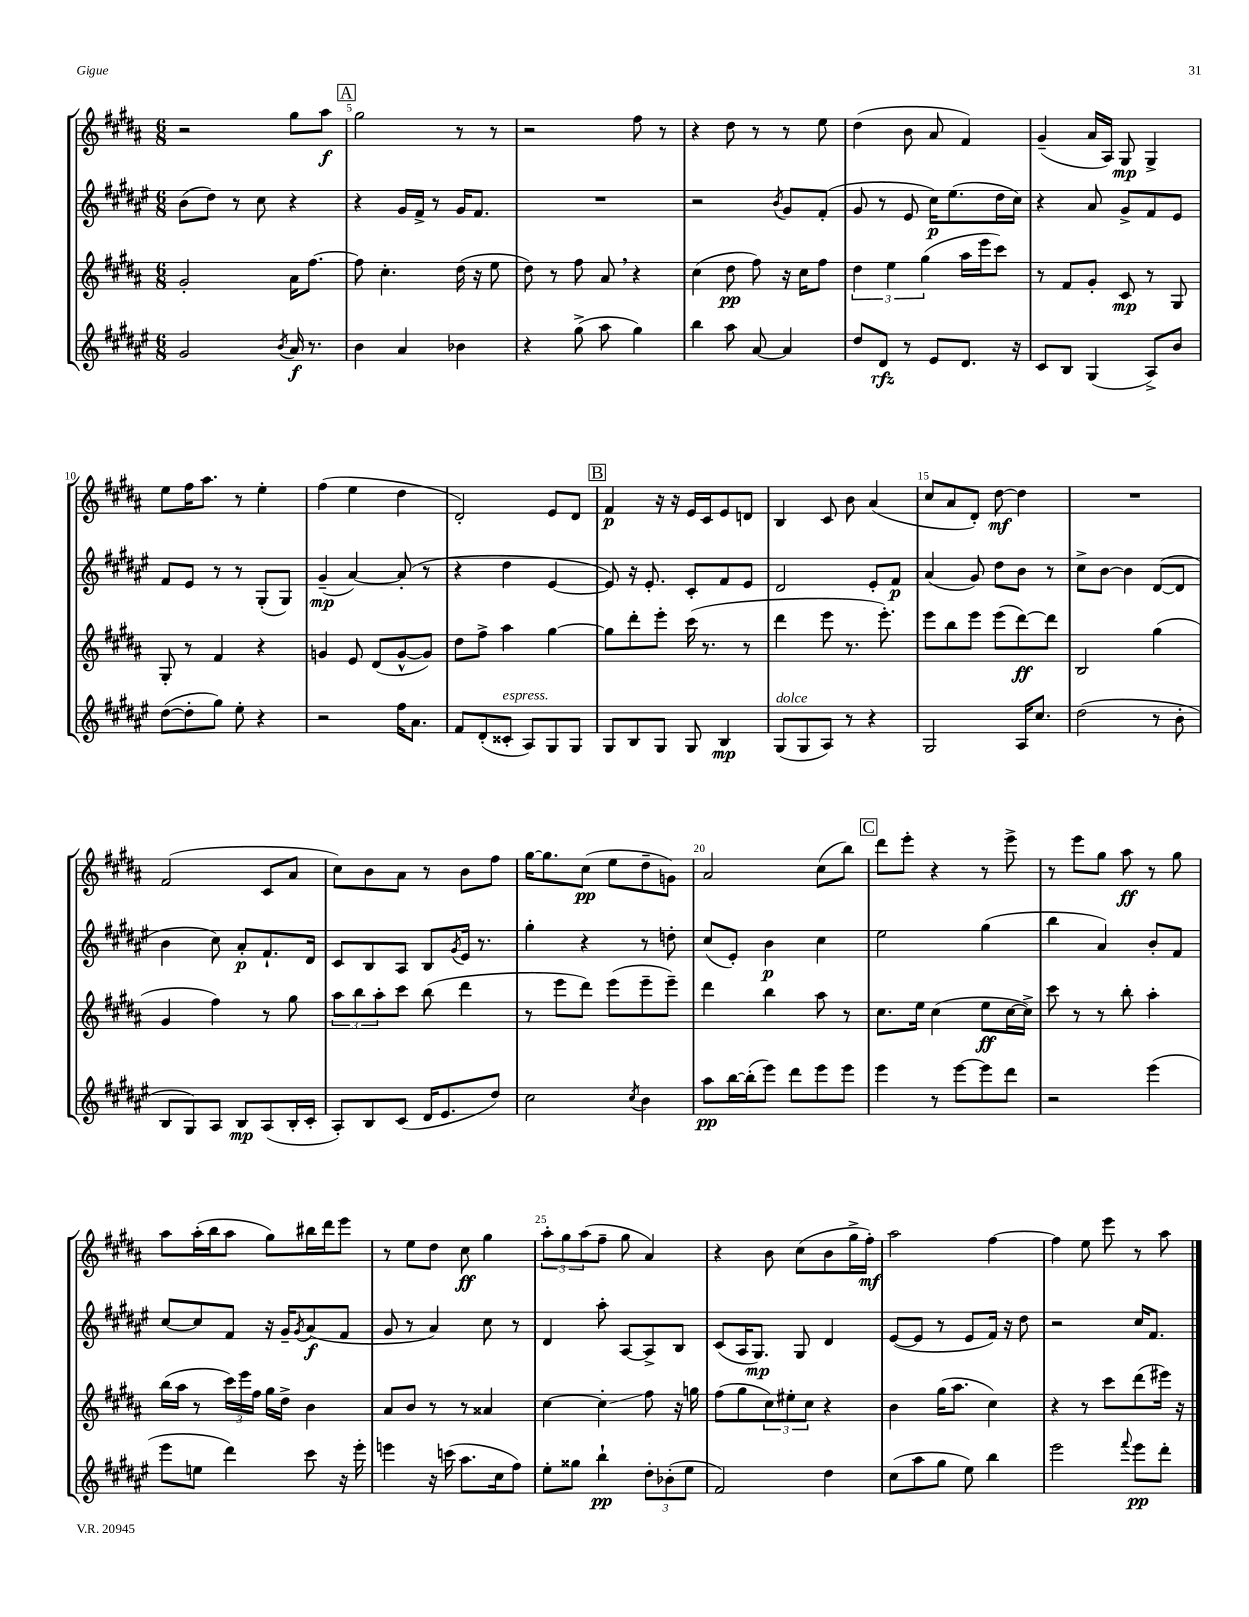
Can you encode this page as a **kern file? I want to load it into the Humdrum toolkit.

**kern	**kern	**kern	**kern
*staff4	*staff3	*staff2	*staff1
*clefG2	*clefG2	*clefG2	*clefG2
*k[f#c#g#d#a#e#]	*k[f#c#g#d#a#]	*k[f#c#g#d#a#e#]	*k[f#c#g#d#a#]
*M6/8	*M6/8	*M6/8	*M6/8
2g#	2g#'	(8b	2r
.	.	8dd#)	.
.	.	8r	.
.	.	8cc#	.
8qb	.	.	.
16a#	16a#	4r	8gg#
8.r	[8.ff#	.	.
.	.	.	8aa#
=	=	=	=
4b	8ff#]	4r	2gg#
.	4.cc#'	.	.
4a#	.	16g#	.
.	.	16f#^	.
.	.	8r	.
4b-	(16dd#	16g#	8r
.	16r	8.f#	.
.	8ee	.	8r
=	=	=	=
4r	8dd#)	2.r	2r
.	8r	.	.
(8gg#^	8ff#	.	.
8aa#	8a#	.	.
4gg#)	4r	.	8ff#
.	.	.	8r
=	=	=	=
4bb	(4cc#	2r	4r
8aa#	8dd#	.	8dd#
[8a#	8ff#)	.	8r
.	.	8qb	.
4a#]	16r	8g#	8r
.	16cc#	.	.
.	8ff#	(8f#'	8ee
=	=	=	=
8dd#	6dd#	8g#	(4dd#
8d#	.	8r	.
.	6ee	.	.
8r	.	8e#	8b
.	(6gg#	.	.
8e#	.	16cc#)	8a#
.	.	(8.ee#	.
8.d#	16aa#	.	4f#)
.	16eee	.	.
.	8ccc#)	16dd#	.
16r	.	16cc#)	.
=	=	=	=
8c#	8r	4r	(4g#~
8B	8f#	.	.
(4G#	8g#'	8a#	16a#
.	.	.	16A#)
.	8c#	8g#^	8G#
8A#^)	8r	8f#	4G#^
8b	8G#	8e#	.
=	=	=	=
([8dd#	8G#'	8f#	8ee
8dd#']	8r	8e#	16ff#
.	.	.	8.aa#
8gg#)	4f#	8r	.
8ee#'	.	8r	8r
4r	4r	(8G#'	4ee'
.	.	8G#)	.
=	=	=	=
2r	4g	(4g#~	(4ff#
.	8e	[4a#)	4ee
.	(8d#	.	.
16ff#	[8g^^	(8a#']	4dd#
8.a#	.	.	.
.	8g])	8r	.
=	=	=	=
8f#	8dd#	4r	2d#')
(8d#'	8ff#^	.	.
8c##'	4aa#	4dd#	.
8A#)	.	.	.
8G#	[4gg#	[4e#	8e
8G#	.	.	8d#
=	=	=	=
8G#	8gg#]	8e#])	4f#
8B	8ddd#'	16r	.
.	.	8.e#'	.
8G#	8eee'	.	16r
.	.	.	16r
8G#	(16ccc#	8c#'	16e
.	8.r	.	16c#
4B	.	8f#	8e
.	8r	8e#	8d
=	=	=	=
(8G#	4ddd#	2d#	4B
8G#	.	.	.
8A#)	8eee	.	8c#
8r	8.r	.	8b
4r	.	8e#'	(4a#
.	8.eee')	.	.
.	.	8f#	.
=	=	=	=
2G#	8eee	(4a#	8cc#
.	8bb	.	8a#
.	8eee	8g#)	8d#')
.	(8eee	8dd#	[8dd#
16A#	[8ddd#)	8b	4dd#]
8.cc#	.	.	.
.	8ddd#]	8r	.
=	=	=	=
(2dd#	2B	8cc#^	2.r
.	.	[8b	.
.	.	4b]	.
8r	(4gg#	([8d#	.
8b'	.	8d#]	.
=	=	=	=
8B	4g#	4b	(2f#
8G#)	.	.	.
8A#	4ff#)	8cc#)	.
8B	.	8a#'	.
(8A#	8r	8.f#`	8c#
16B'	8gg#	.	8a#
16c#'	.	16d#	.
=	=	=	=
8A#')	12aa#	8c#	8cc#)
.	12bb	.	.
8B	.	8B	8b
.	12aa#'	.	.
(8c#	8ccc#	8A#	8a#
16d#	(8bb	8B	8r
8.e#	.	.	.
.	.	8qg#	.
.	4ddd#	16e#	8b
.	.	8.r	.
8dd#)	.	.	8ff#
=	=	=	=
2cc#	8r	4gg#'	[16gg#
.	.	.	8.gg#]
.	8eee	.	.
.	8ddd#)	4r	(8cc#
.	(8eee	.	8ee
8qcc#	.	.	.
4b	8eee~	8r	8dd#~
.	8eee~)	8dd'	8g)
=	=	=	=
8aa#	4ddd#	(8cc#	2a#
[16bb	.	8e#')	.
(16bb']	.	.	.
8eee#)	4bb	4b	.
8ddd#	.	.	.
8eee#	8aa#	4cc#	(8cc#
8eee#	8r	.	8bb)
=	=	=	=
4eee#	8.cc#	2ee#	8ddd#
.	.	.	8eee'
.	16ee	.	.
8r	(4cc#	.	4r
[8eee#	.	.	.
8eee#]	8ee	(4gg#	8r
8ddd#	[16cc#	.	8eee^
.	16cc#^])	.	.
=	=	=	=
2r	8ccc#	4bb	8r
.	8r	.	8eee
.	8r	4a#)	8gg#
.	8bb'	.	8aa#
(4eee#	4aa#'	8b'	8r
.	.	8f#	8gg#
=	=	=	=
8eee#	(16bb	[8cc#	8aa#
.	16aa#	.	.
8ee	8r	8cc#]	(16aa#'
.	.	.	16bb
4ddd#)	24ccc#)	8f#	8aa#
.	24eee	.	.
.	24ff#	.	.
.	16gg#	16r	8gg#)
.	16dd#^	16g#~	.
.	.	8qg#	.
8ccc#	4b	(8a#	16bb#
.	.	.	16ddd#
16r	.	8f#	8eee
16eee#'	.	.	.
=	=	=	=
4eee	8a#	8g#	8r
.	8b	8r	8ee
16r	8r	4a#)	8dd#
(16ccc	.	.	.
8.aa#	8r	.	8cc#
.	4a##	8cc#	4gg#
16cc#	.	.	.
8ff#)	.	8r	.
=	=	=	=
8ee#'	[4cc#	4d#	12aa#'
.	.	.	12gg#
8gg##	.	.	.
.	.	.	(12aa#
4bb`	4cc#']	8aa#'	8ff#~
.	.	[8A#	8gg#
12dd#'	8ff#	8A#^]	4a#)
(12b-'	.	.	.
.	16r	8B	.
12ee#	.	.	.
.	16gg	.	.
=	=	=	=
2f#)	(8ff#	(8c#	4r
.	8gg#	16A#	.
.	.	8.G#)	.
.	12cc#)	.	8b
.	12ee#'	.	.
.	.	8G#	(8cc#
.	12cc#	.	.
4dd#	4r	4d#	8b
.	.	.	16gg#^
.	.	.	16ff#')
=	=	=	=
(8cc#	4b	([8e#	2aa#
8aa#	.	8e#]	.
8gg#	(16gg#	8r	.
.	8.aa#	.	.
8ee#)	.	8e#	.
4bb	4cc#)	16f#)	[4ff#
.	.	16r	.
.	.	8dd#	.
=	=	=	=
2eee#	4r	2r	4ff#]
.	8r	.	8ee
.	8ccc#	.	8eee
8qqfff#	.	.	.
8eee#	(8ddd#	16cc#	8r
.	.	8.f#	.
8ddd#'	16eee#)	.	8aa#
.	16r	.	.
==	==	==	==
*-	*-	*-	*-
